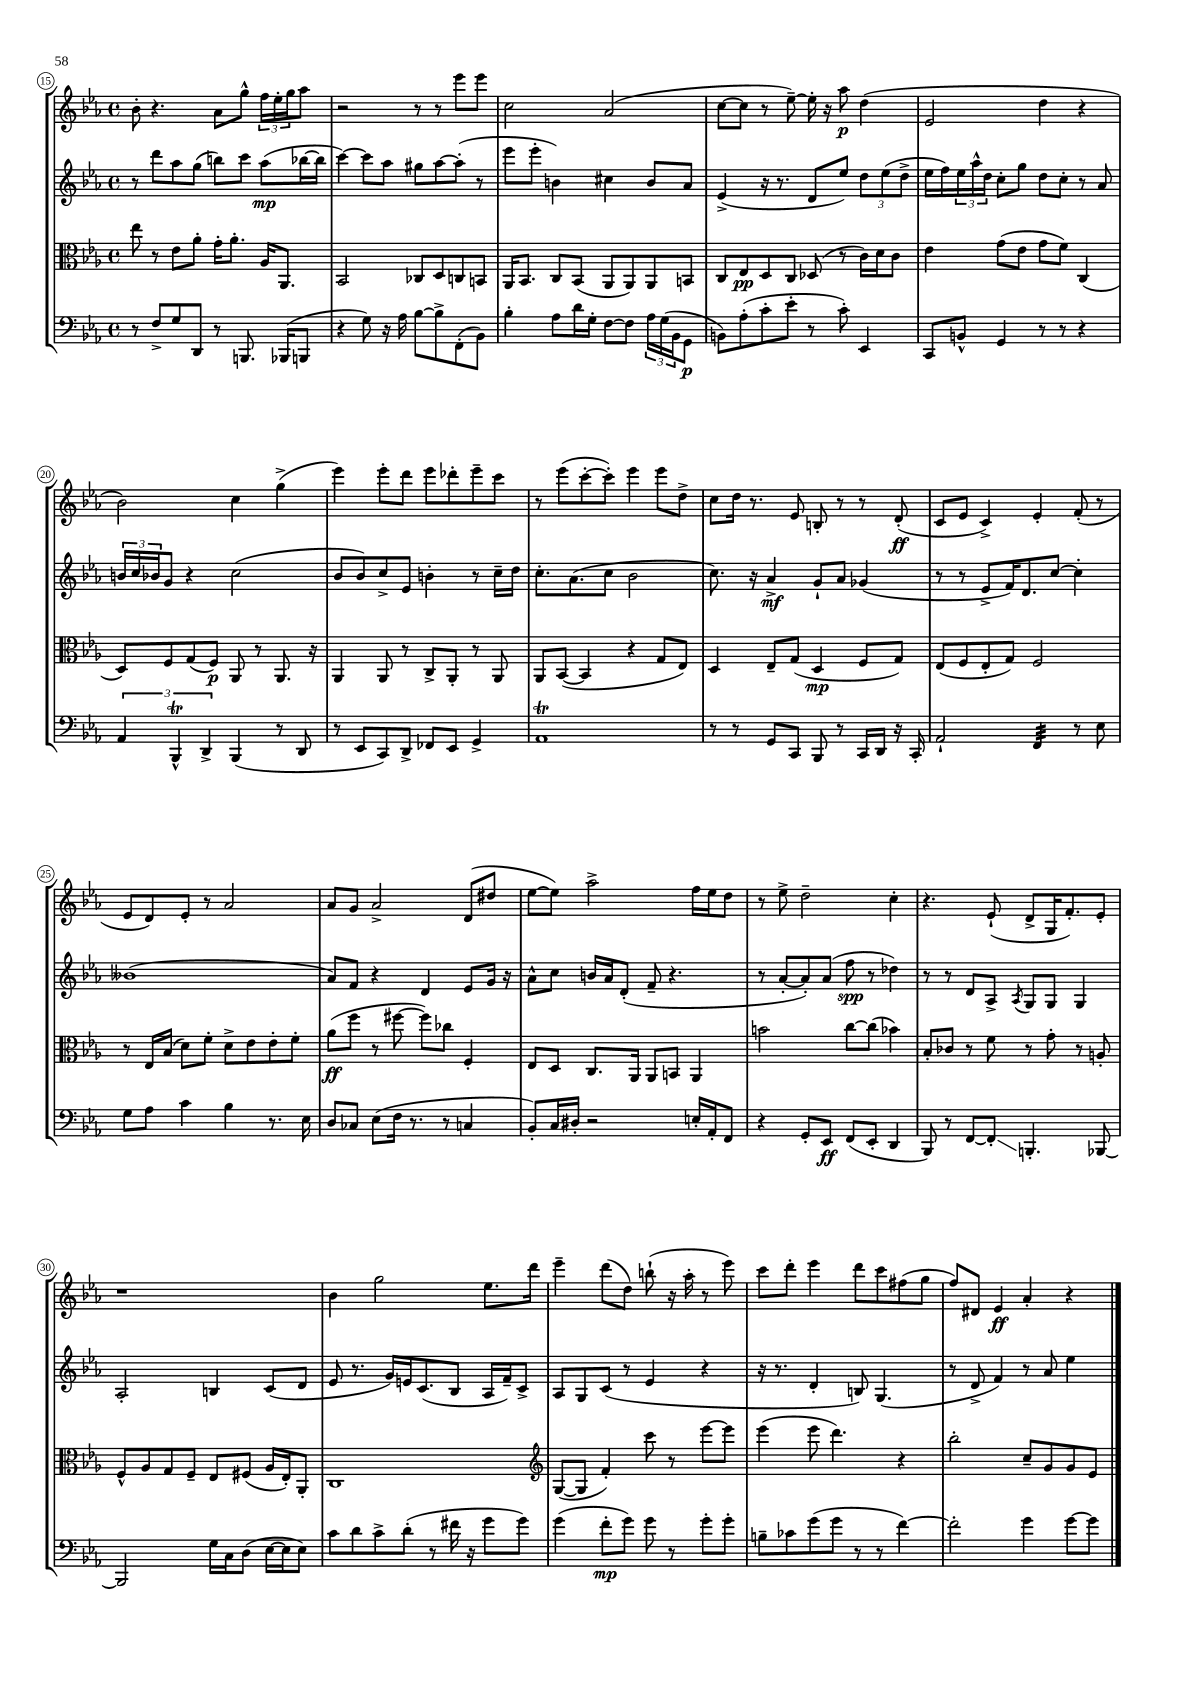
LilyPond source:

<<
\new StaffGroup <<
\new Staff = "s0" {
    \clef treble \key ees \major \defaultTimeSignature \time 4/4
    bes'8-. r4. aes'8 g''8-^ \tuplet 3/2 { f''16 ees''16-. g''16 } aes''8 |
    r2 r8 r8 ees'''8 ees'''8 |
    c''2 aes'2( |
    c''8~ c''8 r8 ees''8~--) ees''16-. r16 aes''8\p d''4( |
    ees'2 d''4 r4 |
    bes'2) c''4 g''4->( |
    ees'''4) ees'''8-. d'''8 ees'''8 des'''8-. ees'''8-- c'''8 |
    r8 ees'''8( c'''8~-. c'''8-.) ees'''4 ees'''8 d''8-> |
    c''8 d''16 r8. ees'8 b8-. r8 r8 d'8-.\ff( |
    c'8 ees'8 c'4->) ees'4-. f'8-.( r8 |
    ees'8 d'8) ees'8-. r8 aes'2 |
    aes'8 g'8 aes'2-> d'8( dis''8 |
    ees''8~ ees''8) aes''2-> f''16 ees''16 d''8 |
    r8 ees''8-> d''2-- c''4-. |
    r4. ees'8-!( d'8-> g16 f'8.-.) ees'8-. |
    r1 |
    bes'4 g''2 ees''8. d'''16 |
    ees'''4-- d'''8( d''8) b''8-!( r16 aes''16-. r8 ees'''8) |
    c'''8 d'''8-. ees'''4 d'''8 c'''8 fis''8( g''8 |
    f''8) dis'8 ees'4\ff aes'4-. r4 \bar "|." |
}
\new Staff = "s1" {
    \clef treble \key ees \major \defaultTimeSignature \time 4/4
    r8 d'''8 aes''8 g''8( b''8) c'''8 aes''8\mp( bes''16~ bes''16 |
    c'''4~) c'''8 aes''8 gis''8 aes''8~ aes''8-.( r8 |
    ees'''8 ees'''8-. b'4) cis''4 b'8 aes'8 |
    ees'4->( r16 r8. d'8 ees''8) \tuplet 3/2 { d''8 ees''8( d''8-> } |
    ees''16 f''16) \tuplet 3/2 { ees''16 aes''16-^ d''16 } c''8-. g''8 d''8 c''8-. r8 aes'8 |
    \tuplet 3/2 { b'16 c''16 bes'16 } g'8 r4 c''2( |
    bes'8 bes'8) c''8-> ees'8 b'4-. r8 c''16-- d''16 |
    c''8.-. aes'8.( c''8 bes'2 |
    c''8.) r16 aes'4->\mf g'8-! aes'8 ges'4( |
    r8 r8 ees'8-> f'16) d'8. c''8~ c''4-. |
    beses'1( |
    aes'8) f'8 r4 d'4 ees'8 g'16 r16 |
    aes'8-^ c''8 b'16 aes'16 d'8-.( f'8-- r4. |
    r8 aes'8~-. aes'8-.) aes'8( f''8\spp r8 des''4) |
    r8 r8 d'8 aes8-> \acciaccatura { aes8 } g8 g8 g4 |
    aes2-. b4 c'8( d'8 |
    ees'8 r8. g'16) e'16 c'8.( bes8 aes16 f'16--) c'8-> |
    aes8 g8 c'8( r8 ees'4 r4 |
    r16 r8. d'4-. b8) g4.( |
    r8 d'8-> f'4) r8 aes'8 ees''4 \bar "|." |
}
\new Staff = "s2" {
    \clef alto \key ees \major \defaultTimeSignature \time 4/4
    ees''8 r8 ees'8 aes'8-. g'16-. aes'8.-. aes16 aes,8. |
    bes,2 ces8 d8 c8 b,8 |
    aes,16 bes,8. c8 bes,8( aes,8 aes,8) aes,8 b,8 |
    c8 ees8\pp d8 c8 des8( r8 c'16) d'16 c'8 |
    ees'4 g'8( ees'8 g'8 f'8) c4( |
    d8) f8 g8( f8\p) aes,8 r8 aes,8. r16 |
    aes,4 aes,8 r8 c8-> aes,8-. r8 aes,8 |
    aes,8 bes,8~( bes,4 r4 g8 ees8) |
    d4 ees8-- g8( d4\mp f8 g8) |
    ees8( f8 ees8-. g8) f2 |
    r8 ees16 bes16( d'8) f'8-. d'8-> ees'8 ees'8-. f'8-. |
    aes'8\ff( f''8 r8 fis''8~ fis''8) ces''8 f4-. |
    ees8 d8 c8. aes,16 aes,8 b,8 aes,4 |
    b'2 c''8~ c''8( bes'4) |
    bes8-. ces'8 r8 f'8 r8 g'8-. r8 a8-. |
    f8-^ aes8 g8 f8-- ees8 fis8( aes16 ees16-.) aes,8-. |
    c1 |
    \clef treble g8~( g8 f'4-.) c'''8 r8 ees'''8~ ees'''8 |
    ees'''4( ees'''8 d'''4.) r4 |
    bes''2-. c''8-- g'8 g'8 ees'8 \bar "|." |
}
\new Staff = "s3" {
    \clef bass \key ees \major \defaultTimeSignature \time 4/4
    r8 f8-> g8 d,8 r8 b,,8. bes,,16( b,,8 |
    r4 g8) r16 aes16 bes8~ bes8-> f,8-.( bes,8) |
    bes4-. aes8 d'16 g16-. f8~ f8 \tuplet 3/2 { aes16 g16( bes,16 } g,8\p |
    b,8) aes8-.( c'8-. ees'8-. r8 c'8-.) ees,4 |
    c,8 b,8-^ g,4 r8 r8 r4 |
    \tuplet 3/2 { aes,4 bes,,4-^\trill d,4-> } bes,,4( r8 d,8 |
    r8 ees,8 c,8) d,8-> fes,8 ees,8 g,4-> |
    aes,1\trill |
    r8 r8 g,8 c,8 bes,,8 r8 c,16 d,16 r16 c,16-. |
    aes,2-! f,4:32 r8 ees8 |
    g8 aes8 c'4 bes4 r8. ees16 |
    d8 ces8 ees8( f16 r8. r8 c4 |
    bes,8-.) c16 dis16-. r2 e16-. aes,16-. f,8 |
    r4 g,8-. ees,8\ff f,8( ees,8-. d,4 |
    bes,,8) r8 f,8~ f,8-.\glissando b,,4.-. bes,,8~ |
    bes,,2 g16 c16 d8( ees16~ ees16 ees8) |
    c'8 d'8 c'8-> d'8-.( r8 fis'16 r16 g'8 g'8) |
    g'4( f'8-.\mp g'8) g'8 r8 g'8-. g'8-. |
    b8-- ces'8 g'8( g'8 r8 r8 f'4~) |
    f'2-. g'4 g'8~ g'8 \bar "|." |
}
>>
>>
\layout { \context { \Score currentBarNumber = #15 \override BarNumber.stencil = #(make-stencil-circler 0.1 0.3 ly:text-interface::print) } }
